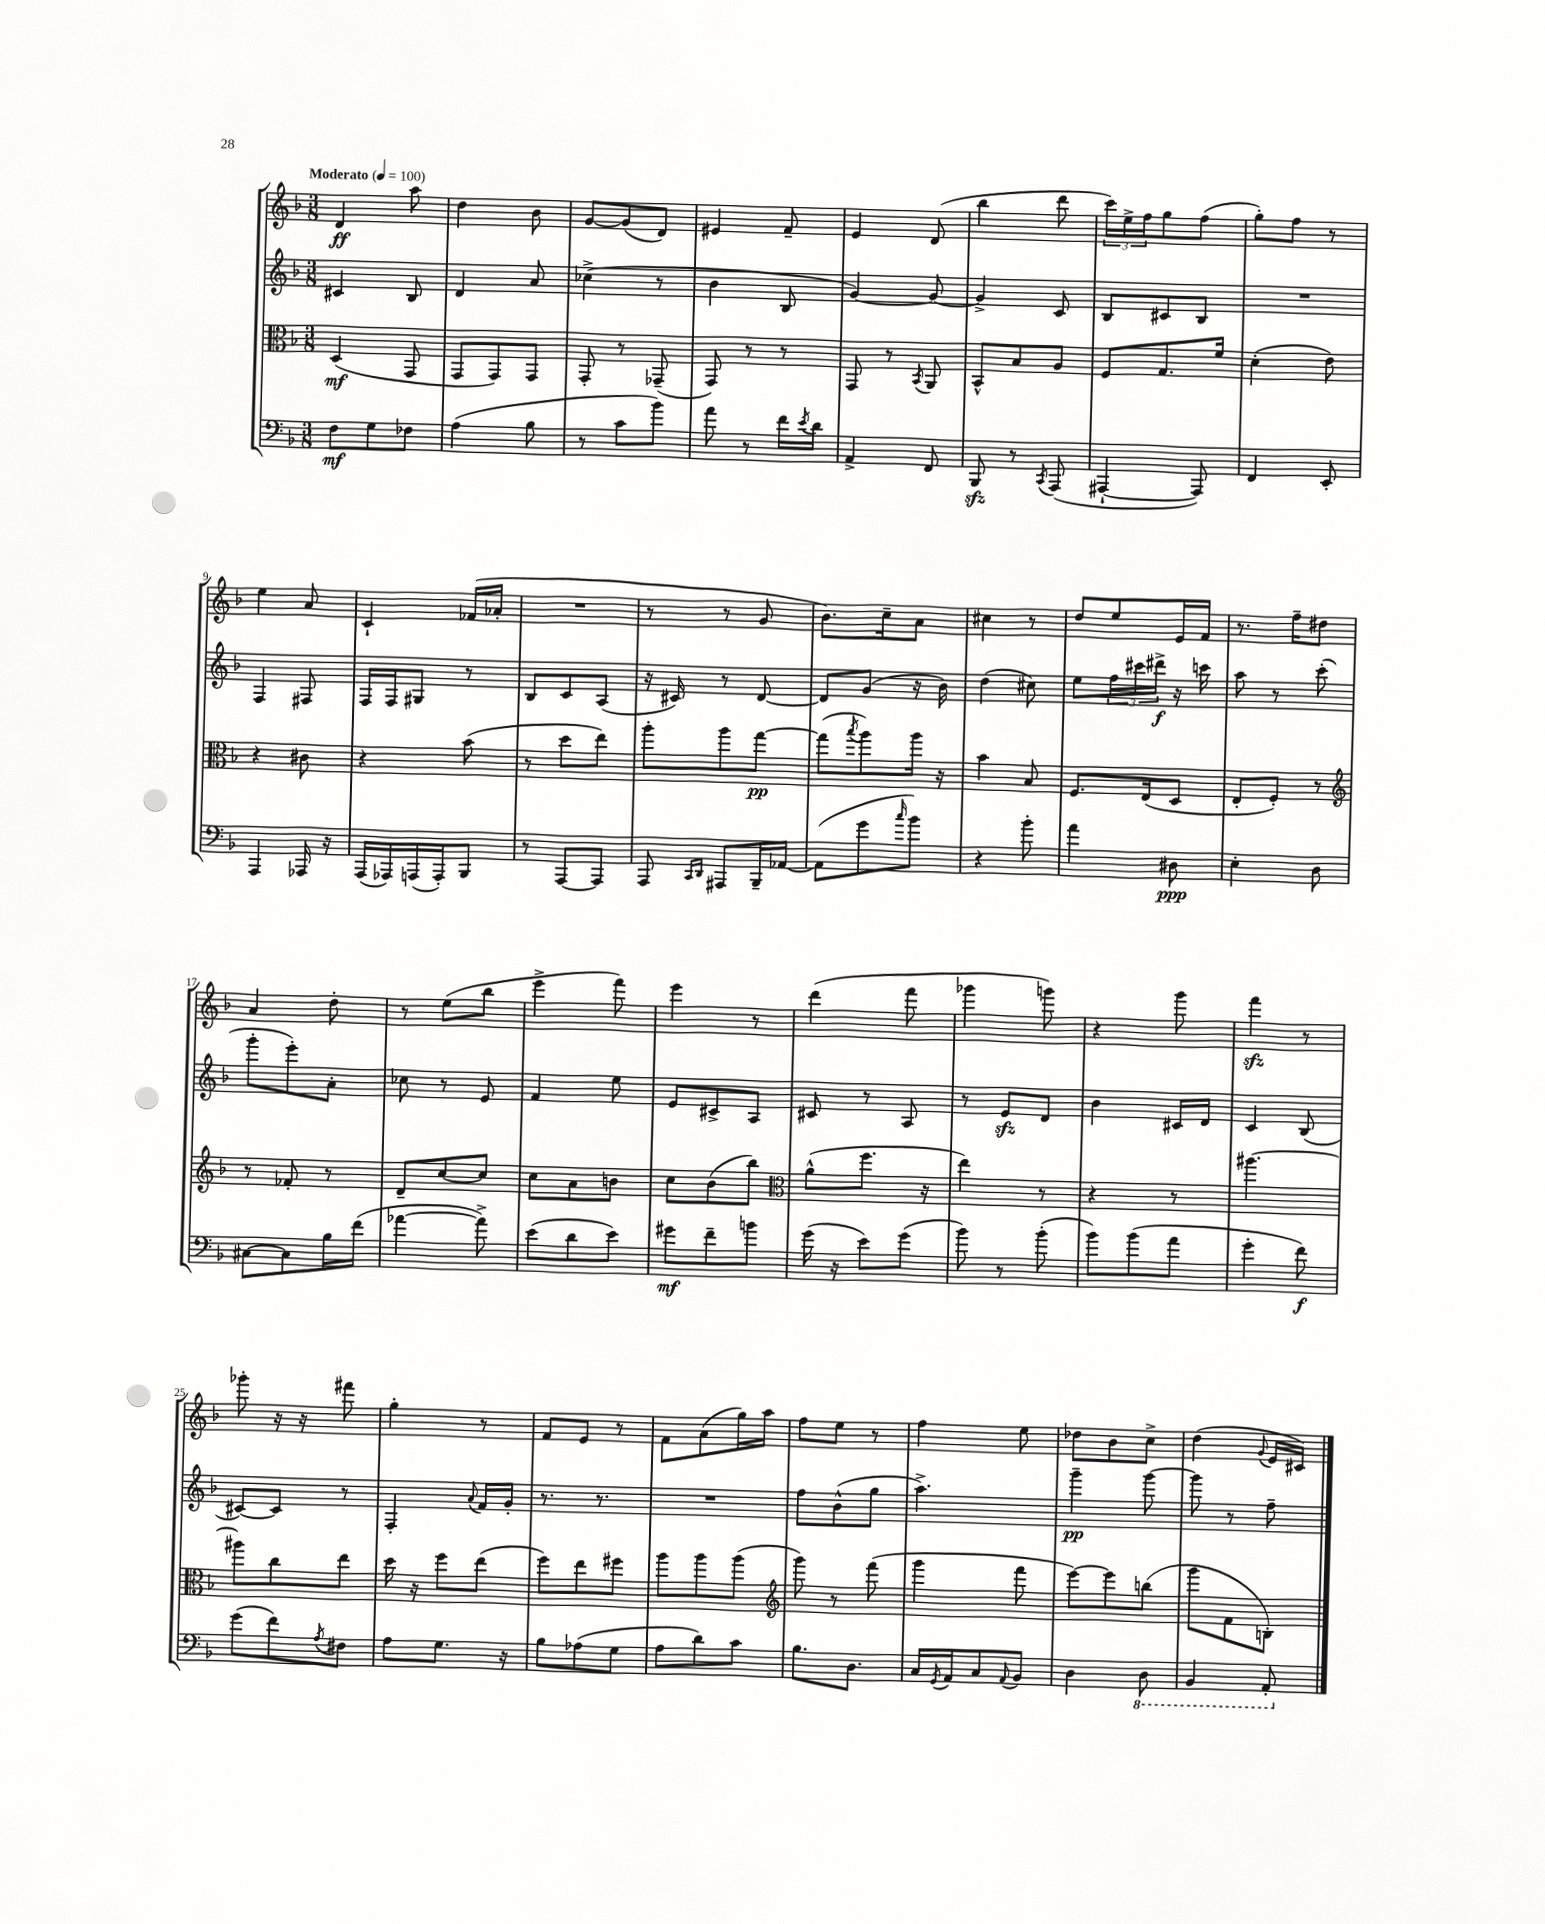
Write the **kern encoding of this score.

**kern	**dynam	**kern	**dynam	**kern	**dynam	**kern	**dynam
*part4	*part4	*part3	*part3	*part2	*part2	*part1	*part1
*staff4	*staff4	*staff3	*staff3	*staff2	*staff2	*staff1	*staff1
*clefF4	*	*clefC3	*	*clefG2	*	*clefG2	*
*k[b-]	*	*k[b-]	*	*k[b-]	*	*k[b-]	*
*M3/8	*	*M3/8	*	*M3/8	*	*M3/8	*
*MM100	*	*MM100	*	*MM100	*	*MM100	*
=1	=1	=1	=1	=1	=1	=1	=1
!	!	!	!	!	!	!LO:TX:a:B:t=Moderato	!
8F\L	mf	(4D/	mf	4c#X/	.	4d/	ff
8G\	.	.	.	.	.	.	.
8F-X\J	.	8GG/	.	8B-/	.	8aa\	.
=2	=2	=2	=2	=2	=2	=2	=2
(4A\	.	8GG/L	.	4d/	.	4dd\	.
.	.	8GG/)	.	.	.	.	.
8B-\	.	8GG/J	.	8a/	.	8b-\	.
=3	=3	=3	=3	=3	=3	=3	=3
8r	.	8GG'/	.	(4cc-X^\	.	[8g/L	.
8c\L	.	8r	.	.	.	(8g/]	.
8b-\J)	.	(8GG-X~/	.	8r	.	8d/J)	.
=4	=4	=4	=4	=4	=4	=4	=4
8a\	.	8GG/)	.	4b-\	.	4e#X/	.
8r	.	8r	.	.	.	.	.
16f\LL	.	8r	.	8B-/	.	8f~/	.
8qe/	.	.	.	.	.	.	.
16d\JJ	.	.	.	.	.	.	.
=5	=5	=5	=5	=5	=5	=5	=5
4AA^/	.	8GG/	.	[4g/)	.	4e/	.
.	.	8r	.	.	.	.	.
.	.	8qBB-/	.	.	.	.	.
8FF/	.	8AA/	.	8g/_	.	(8d/	.
=6	=6	=6	=6	=6	=6	=6	=6
8BBB-zz/	.	8BB-^^/L	.	4g^/]	.	4bb-\	.
8r	.	8B-/	.	.	.	.	.
8qCC/	.	.	.	.	.	.	.
(8AAA/	.	8A/J	.	8c/	.	8ddd\	.
=7	=7	=7	=7	=7	=7	=7	=7
[4AAA#X`/	.	8F/L	.	8B-/L	.	24ccc\LL)	.
.	.	.	.	.	.	24ee^\	.
.	.	.	.	.	.	24ff\J	.
.	.	8.G/	.	8c#X/	.	8gg\	.
8AAA#/])	.	.	.	8B-/J	.	(8ff\J	.
.	.	16f/Jk	.	.	.	.	.
=8	=8	=8	=8	=8	=8	=8	=8
4FF/	.	(4d'\	.	4.r	.	8gg'\L)	.
.	.	.	.	.	.	8ff\J	.
8EE'/	.	8e\)	.	.	.	8r	.
!!LO:LB:g=z
=9	=9	=9	=9	=9	=9	=9	=9
4AAA/	.	4r	.	4F/	.	4ee\	.
16AAA-X/	.	8c#X\	.	8F#X/	.	8a/	.
16r	.	.	.	.	.	.	.
=10	=10	=10	=10	=10	=10	=10	=10
(16AAA/LL	.	4r	.	16F/LL	.	4c`/	.
16AAA-X/)	.	.	.	16F/J	.	.	.
(16AAAn/	.	.	.	8G#X/J	.	.	.
16AAA'/J)	.	.	.	.	.	.	.
8BBB-/J	.	(8b-\	.	8r	.	(16f-X/LL	.
.	.	.	.	.	.	16a-X'/JJ	.
=11	=11	=11	=11	=11	=11	=11	=11
8r	.	8r	.	8B-/L	.	4.r	.
[8AAA/L	.	8dd\L	.	8c/	.	.	.
8AAA/J]	.	8ee\J)	.	(8A/J	.	.	.
=12	=12	=12	=12	=12	=12	=12	=12
8AAA/	.	8aa'\L	.	16r	.	8r	.
.	.	.	.	16c#X/)	.	.	.
16qqCC/LL	.	.	.	.	.	.	.
16qqDD/JJ	.	.	.	.	.	.	.
8AAA#X/L	.	8aa\	.	8r	.	8r	.
16BBB-~/L	.	[8gg\J	pp	[8d/	.	8g/	.
[16AA-X/JJ	.	.	.	.	.	.	.
=13	=13	=13	=13	=13	=13	=13	=13
(8AA-\L]	.	(8gg\L]	.	8d/L]	.	8.b-\L)	.
.	.	8qbb-/	.	.	.	.	.
8g\	.	8aa\)	.	(8g/J	.	.	.
.	.	.	.	.	.	16cc~\k	.
16qqcc/	.	.	.	.	.	.	.
8b-\J)	.	16aa\Jk	.	16r	.	8a\J	.
.	.	16r	.	16b-\)	.	.	.
=14	=14	=14	=14	=14	=14	=14	=14
4r	.	4b-\	.	(4dd\	.	4cc#X\	.
8b-'\	.	8B-/	.	8cc#X\)	.	8r	.
=15	=15	=15	=15	=15	=15	=15	=15
4a\	.	8.F/L	.	8ee\L	.	8dd/L	.
.	.	.	.	24ff\L	.	8ee/	.
.	.	.	.	24ccc#X\	.	.	.
.	.	(16E/k	.	.	.	.	.
.	.	.	.	24ddd#X^\JJ	f	.	.
8D#X\	ppp	8D/J	.	16r	.	16e/L	.
.	.	.	.	16cccn\	.	16f/JJ	.
=16	=16	=16	=16	=16	=16	=16	=16
4E'\	.	8E'/L	.	8aa\	.	8.r	.
.	.	8F'/J)	.	8r	.	.	.
.	.	.	.	.	.	16ff~\KL	.
8D\	.	8r	.	(8ccc'\	.	8dd#X\J	.
!!LO:LB:g=z
=17	=17	=17	=17	=17	=17	=17	=17
*	*	*clefG2	*	*	*	*	*
[8C#X\L	.	8r	.	8ggg'\L	.	4a/	.
8C#\]	.	8f-X'/	.	8eee'\)	.	.	.
16B-\L	.	8r	.	8a'\J	.	8dd'\	.
(16f\JJ	.	.	.	.	.	.	.
=18	=18	=18	=18	=18	=18	=18	=18
[4a-X\	.	8d~/L	.	8cc-X\	.	8r	.
.	.	[8cc/	.	8r	.	(8ee\L	.
8a-^\])	.	8cc/J]	.	8e/	.	8bb-\J	.
=19	=19	=19	=19	=19	=19	=19	=19
(8e\L	.	8cc\L	.	4f/	.	4eee^\	.
8d\	.	8a\	.	.	.	.	.
8e\J)	.	8bn\J	.	8ee\	.	8fff\)	.
=20	=20	=20	=20	=20	=20	=20	=20
8g#X\L	mf	8cc\L	.	8e/L	.	4eee\	.
8f~\	.	(8b-\	.	8c#X^/	.	.	.
8bn\J	.	8bb-\J)	.	8A/J	.	8r	.
=21	=21	=21	=21	=21	=21	=21	=21
*	*	*clefC3	*	*	*	*	*
(16g\	.	(8a^^\L	.	8c#X/	.	(4ddd\	.
16r	.	.	.	.	.	.	.
8e\L)	.	8.ff\J	.	8r	.	.	.
(8g\J	.	.	.	8A/	.	8fff\	.
.	.	16r	.	.	.	.	.
=22	=22	=22	=22	=22	=22	=22	=22
8b-\)	.	4ee\)	.	8r	.	4ggg-X\	.
8r	.	.	.	8ezz/L	.	.	.
(8b-'\	.	8r	.	8d/J	.	8gggn\)	.
=23	=23	=23	=23	=23	=23	=23	=23
8b-\L)	.	4r	.	4b-\	.	4r	.
(8b-\	.	.	.	.	.	.	.
8a\J	.	8r	.	16c#X/LL	.	8ggg\	.
.	.	.	.	16d/JJ	.	.	.
=24	=24	=24	=24	=24	=24	=24	=24
4g'\	.	[4.aa#X\	.	4c/	.	4fffzz\	.
8f\)	f	.	.	(8B-/	.	8r	.
!!LO:LB:g=z
=25	=25	=25	=25	=25	=25	=25	=25
(8g\L	.	8aa#X\L]	.	[8c#X/L)	.	8ggg-X'\	.
8f\)	.	8cc\	.	8c#/J]	.	16r	.
.	.	.	.	.	.	16r	.
8qA/	.	.	.	.	.	.	.
8F#X\J	.	8ee\J	.	8r	.	8fff#X\	.
=26	=26	=26	=26	=26	=26	=26	=26
8A\L	.	16dd\	.	4F'/	.	4gg'\	.
.	.	16r	.	.	.	.	.
8.G\J	.	8ff\L	.	.	.	.	.
.	.	.	.	8qqa/	.	.	.
.	.	(8ee\J	.	16f/LL	.	8r	.
16r	.	.	.	16g'/JJ	.	.	.
=27	=27	=27	=27	=27	=27	=27	=27
8B-\L	.	8ff\L)	.	8.r	.	8f/L	.
(8A-X\	.	8ee\	.	.	.	8e/J	.
.	.	.	.	8.r	.	.	.
8G\J	.	8ff#X\J	.	.	.	8r	.
=28	=28	=28	=28	=28	=28	=28	=28
8A\L	.	8aa\L	.	4.r	.	8f\L	.
8d\)	.	8aa\	.	.	.	(8a\	.
8c\J	.	(8aa\J	.	.	.	16gg\L)	.
.	.	.	.	.	.	16aa\JJ	.
=29	=29	=29	=29	=29	=29	=29	=29
*	*	*clefG2	*	*	*	*	*
8.B-\L	.	8ggg\)	.	8ff\L	.	8ff\L	.
.	.	8r	.	(8b-^^\	.	8ee\J	.
8.D\J	.	.	.	.	.	.	.
.	.	(8fff\	.	8gg\J	.	8r	.
=30	=30	=30	=30	=30	=30	=30	=30
16C/LL	.	4ggg\	.	4.aa^\)	.	4ff\	.
8qGG/	.	.	.	.	.	.	.
16AA/J	.	.	.	.	.	.	.
8C/	.	.	.	.	.	.	.
8qqAA/	.	.	.	.	.	.	.
8BB-/J	.	8fff\	.	.	.	8ee\	.
=31	=31	=31	=31	=31	=31	=31	=31
4D\	.	[8eee\L)	.	4ggg~\	pp	8dd-X\L	.
.	.	8eee\]	.	.	.	8b-\	.
*8ba	*	*	*	*	*	*	*
8DD\	.	(8bbn\J	.	[8ggg\	.	8cc^\J	.
=32	=32	=32	=32	=32	=32	=32	=32
4BBB-/	.	8ggg\L	.	8ggg\]	.	(4dd\	.
.	.	8f\	.	8r	.	.	.
.	.	.	.	.	.	8qqg/	.
8AAA'/	.	8Bn'\J)	.	8ff~\	.	16e/LL	.
.	.	.	.	.	.	16c#X/JJ)	.
*X8ba	*	*	*	*	*	*	*
==	==	==	==	==	==	==	==
*-	*-	*-	*-	*-	*-	*-	*-
